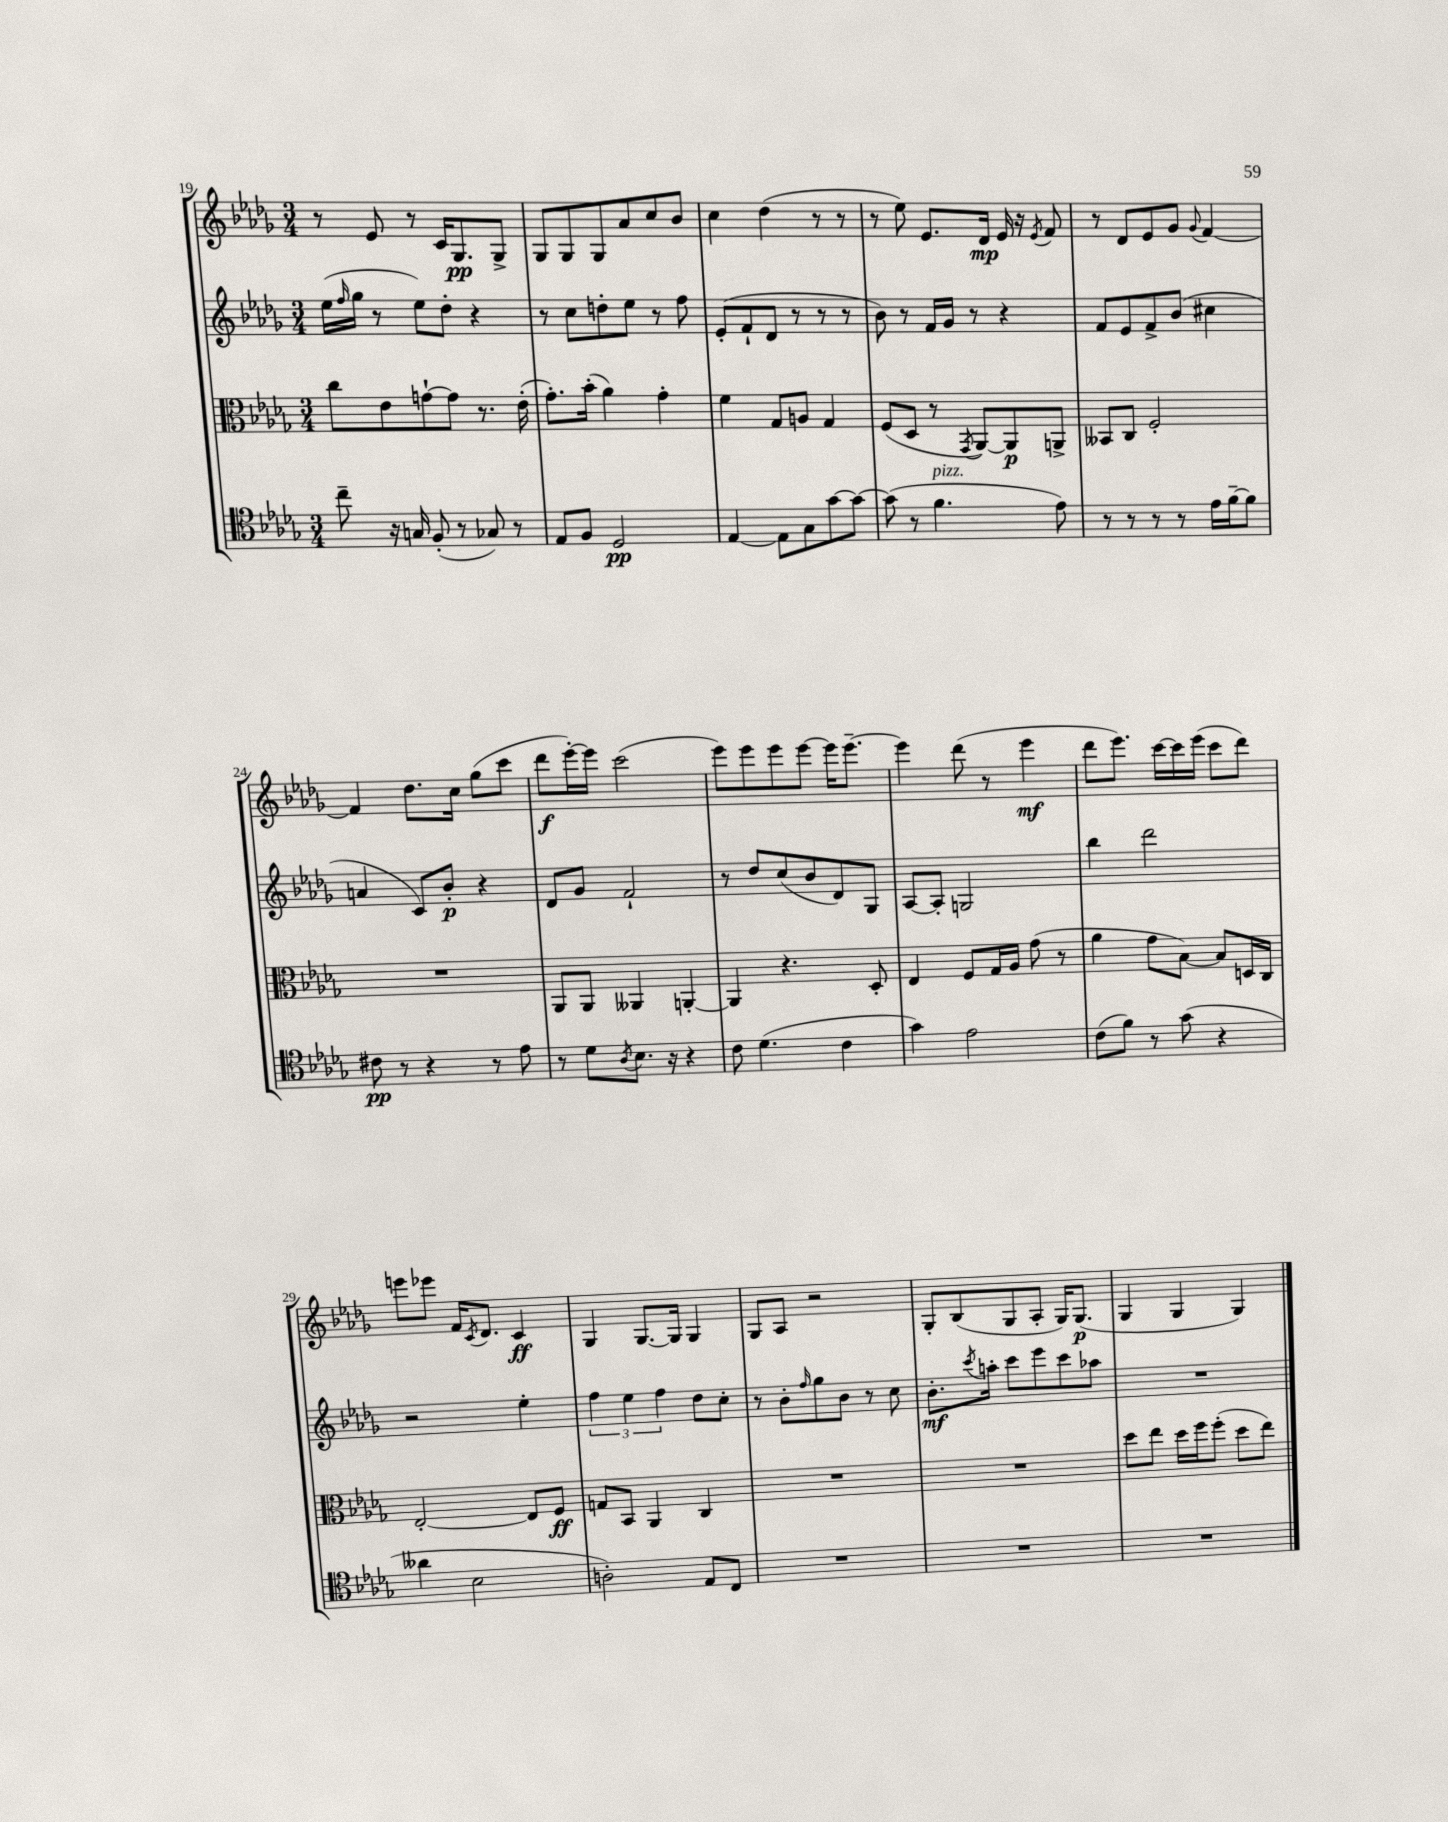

**kern	**kern	**kern	**kern
*staff4	*staff3	*staff2	*staff1
*clefC4	*clefC3	*clefG2	*clefG2
*k[b-e-a-d-g-]	*k[b-e-a-d-g-]	*k[b-e-a-d-g-]	*k[b-e-a-d-g-]
*M3/4	*M3/4	*M3/4	*M3/4
8cc~\	8cc\L	(16ee-\LL	8r
.	.	16qqff/	.
.	.	16gg-\JJ	.
16r	8e-\	8r	8e-/
16G/	.	.	.
(8F'/	[8g`\	8ee-\L)	8r
8r	8g\]J	8dd-'\J	16c/LK
.	.	.	8.G-/
8G-/)	8.r	4r	.
8r	.	.	8G-^/J
.	(16e-'\	.	.
=	=	=	=
8E-/L	8.g-'\L)	8r	8G-/L
8F/J	.	8cc\L	8G-/
.	(16b-'\Jk	.	.
2D-/	4a-\)	8dd'\	8G-/
.	.	8ee-\J	8a-/
.	4g-'\	8r	8cc/
.	.	8ff\	8b-/J
=	=	=	=
[4E-/	4f\	(8e-'/L	4cc\
.	.	8f`/	.
8E-\]L	8G-/L	8d-/J	(4dd-\
8G-\	8A/J	8r	.
[8g-\	4G-/	8r	8r
8g-\_J	.	8r	8r
=	=	=	=
(8g-\]	(8F/L	8b-\)	8r
8r	8D-/J	8r	8ee-\)
4.f\	8r	16f/LL	8.e-/L
.	.	16g-/JJ	.
.	8qGG-/	.	.
.	[8AA-/L)	8r	.
.	.	.	16d-/Jk
.	8AA-/]	4r	16e-/
.	.	.	16r
.	.	.	8qe-/
8e-\)	8AA^/J	.	8f/
=	=	=	=
8r	8BB--/L	8f/L	8r
8r	8C/J	8e-/	8d-/L
8r	2F'/	8f^/	8e-/
8r	.	(8b-/J	8g-/J
.	.	.	8qqg-/
16e-\LL	.	4cc#\	[4f/
[16f~\J	.	.	.
8f\]J	.	.	.
=	=	=	=
8c#\	2.r	4a/	4f/]
8r	.	.	.
4r	.	8c/L)	8.dd-\L
.	.	8b-'/J	.
.	.	.	16cc\Jk
8r	.	4r	(8gg-\L
8e-\	.	.	8ccc\J
=	=	=	=
8r	8AA-/L	8d-/L	8ddd-\L
8d-\L	8AA-/J	8g-/J	[16eee-'\L)
.	.	.	16eee-\]JJ
8qA-/	.	.	.
8.B-\J	4AA--/	2f`/	(2ccc\
16r	.	.	.
4r	[4AA'/	.	.
=	=	=	=
8c\	4AA/]	8r	8eee-\L)
(4.d-\	.	8dd-/L	8eee-\
.	4.r	(8cc/	8eee-\
.	.	8b-/	[8eee-\J
4c\	.	8d-/)	16eee-\]LK
.	.	.	[8.eee-~\J
.	8D-'/	8G-/J	.
=	=	=	=
4g-\)	4E-/	[8A-/L	4eee-\]
.	.	8A-'/]J	.
2e-\	8F/L	2G/	(8ddd-\
.	16G-/L	.	8r
.	16A-/JJ	.	.
.	(8g-\	.	4eee-\
.	8r	.	.
=	=	=	=
(8c\L	4a-\	4bb-\	8ddd-\L
8f\J)	.	.	8.eee-\J)
8r	8g-\L	2ddd-\	.
.	.	.	[16ccc\LL
(8g-\	[8B-\J)	.	16ccc\]
.	.	.	(16eee-\JJ
4r	8B-/]L	.	8ccc\L
.	16D/L	.	8ddd-\J)
.	16C/JJ	.	.
=	=	=	=
4a--\	[2E-'/	2r	8eee\L
.	.	.	8eee-\J
2B-\	.	.	16f/LK
.	.	.	8qc/
.	.	.	8.d-/J
.	8E-/]L	4ee-'\	4c/
.	8F/J	.	.
=	=	=	=
2A'\)	8G/L	6ff\	4G-/
.	8BB-/J	.	.
.	.	6ee-\	.
.	4AA-/	.	[8.G-/L
.	.	6ff\	.
.	.	.	16G-/]Jk
8E-/L	4C/	8dd-\L	4G-/
8C/J	.	8cc'\J	.
=	=	=	=
2.r	2.r	8r	8G-/L
.	.	8b-'\L	8A-/J
.	.	16qqff/	.
.	.	8gg-\	2r
.	.	8b-\J	.
.	.	8r	.
.	.	8cc\	.
=	=	=	=
2.r	2.r	8.b-'\L	8G-'/L
.	.	.	(8B-/
.	.	8qccc/	.
.	.	16aa'\Jk	.
.	.	8ccc\L	8G-/
.	.	8eee-\	8A-'/J
.	.	8ccc\	16G-/LK)
.	.	.	(8.G-/J
.	.	8aa-\J	.
=	=	=	=
2.r	8dd-\L	2.r	4G-/
.	8ee-\J	.	.
.	16dd-\LL	.	4G-/
.	16ff\J	.	.
.	(8ff'\J	.	.
.	8dd-\L	.	4G-/)
.	8ee-\J)	.	.
==	==	==	==
*-	*-	*-	*-
